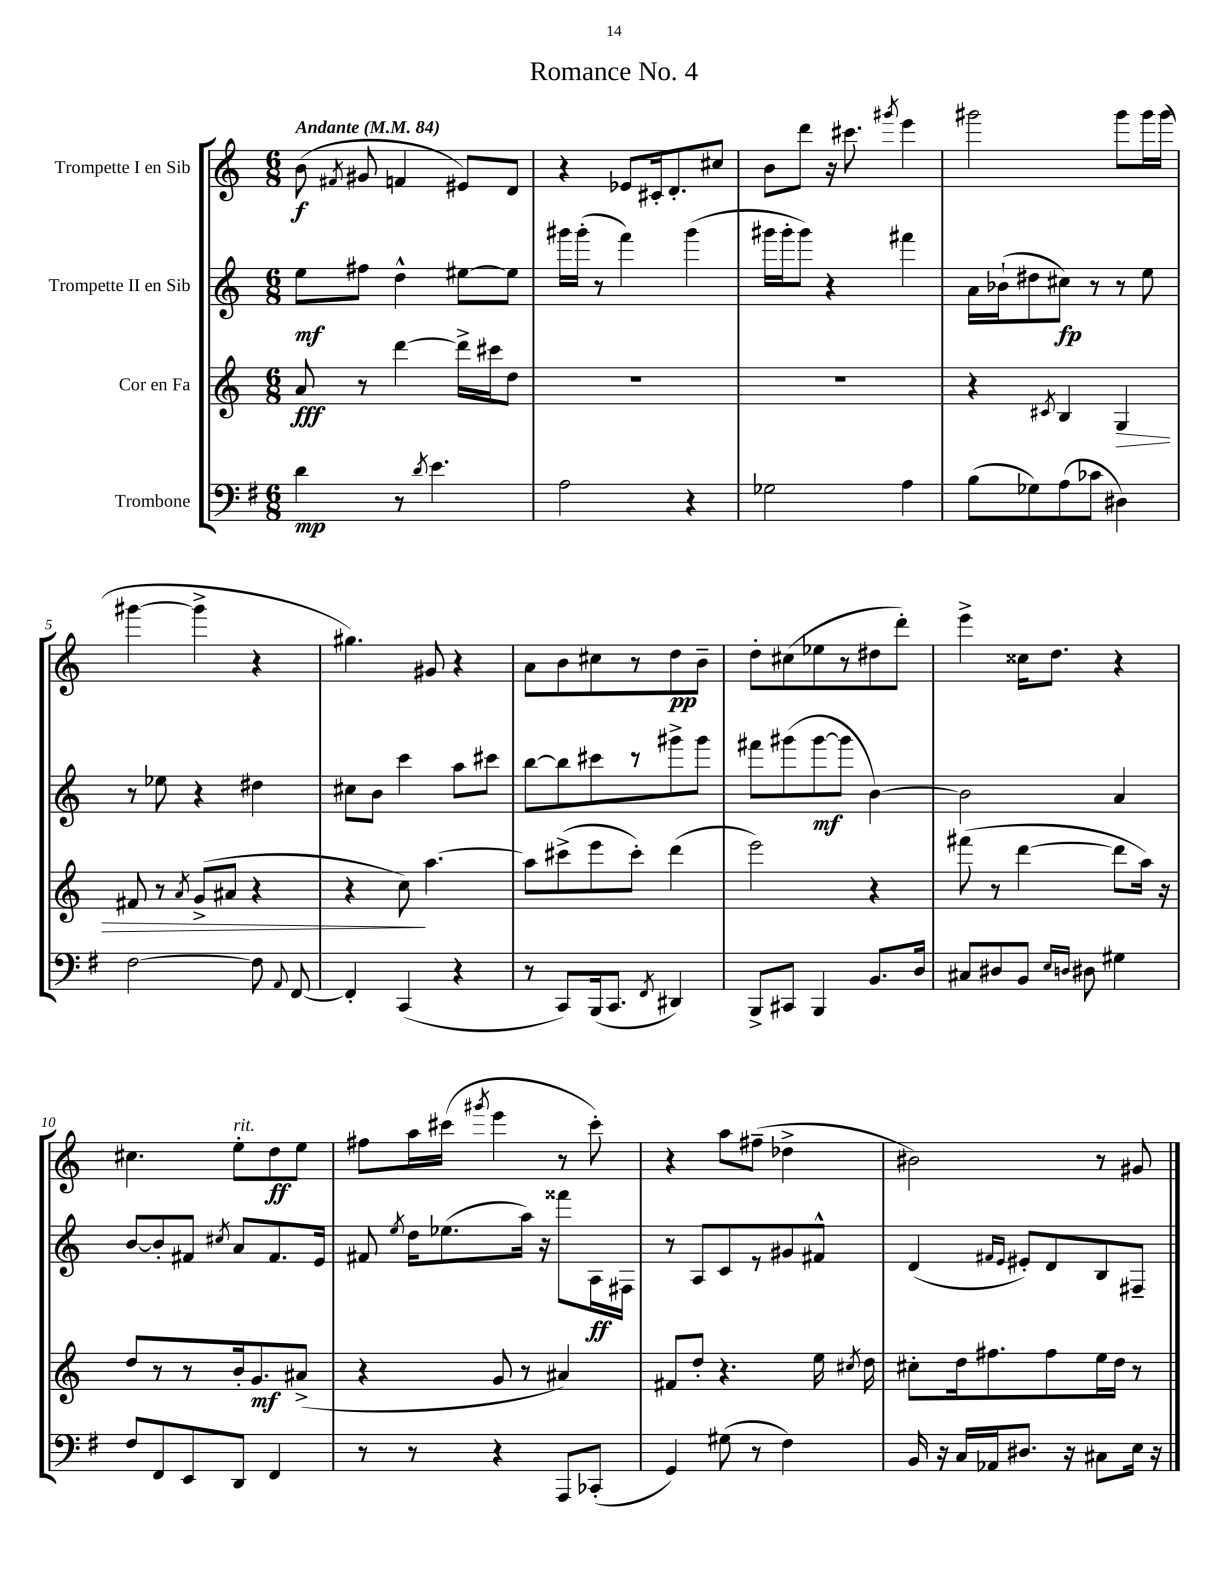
\header { title = "Romance No. 4" }
<<
\new StaffGroup <<
\new Staff = "s0" \with { instrumentName = "Trompette I en Sib" } {
    \clef treble \key c \major \numericTimeSignature \time 6/8 \tempo "Andante" 4 = 84
    \autoBeamOff b'8\f( \acciaccatura { fis'8 } gis'8 f'4 eis'8[) d'8] |
    r4 ees'8[ cis'16-. d'8.-. cis''8] |
    b'8[ d'''8] r16 cis'''8. \acciaccatura { gis'''8 } e'''4 |
    gis'''2 gis'''8[ gis'''16 gis'''16]( |
    gis'''4~ gis'''4-> r4 |
    gis''4.) gis'8 r4 |
    a'8[ b'8 cis''8 r8 d''8\pp b'8]-- |
    d''8[-. cis''8( ees''8 r8 dis''8 d'''8]-.) |
    e'''4-> cisis''16[ d''8.] r4 |
    cis''4. e''8[-.^\markup { \italic "rit." } d''8\ff e''8] |
    fis''8[ a''16 cis'''16]( \acciaccatura { gis'''8 } e'''4 r8 cis'''8-.) |
    r4 a''8[ fis''8]--( des''4-> |
    bis'2) r8 gis'8 \bar "|." |
}
\new Staff = "s1" \with { instrumentName = "Trompette II en Sib" } {
    \clef treble \key c \major \numericTimeSignature \time 6/8
    \autoBeamOff e''8[\mf fis''8] d''4-^ eis''8[~ eis''8] |
    gis'''16[ gis'''16]-.( r8 f'''4) gis'''4( |
    gis'''16[ gis'''16-. gis'''8]) r4 fis'''4 |
    a'16[ bes'16-!( dis''8 cis''8]\fp) r8 r8 e''8 |
    r8 ees''8 r4 dis''4 |
    cis''8[ b'8] c'''4 a''8[ cis'''8] |
    b''8[~ b''8 cis'''8 r8 gis'''8-> gis'''8] |
    fis'''8[ gis'''8( gis'''8~\mf gis'''8] b'4~) |
    b'2 a'4 |
    b'8[~ b'8-. fis'8] \acciaccatura { cis''8 } a'8[ fis'8. e'16] |
    fis'8 \acciaccatura { e''8 } d''16[ ees''8.( a''16]) r16 fisis'''8[ a16\ff fis16] |
    r8 a8[ c'8 r8 gis'8 fis'8]-^ |
    d'4( \grace { fis'16[ e'16] } eis'8[-.) d'8 b8 fis8]-- \bar "|." |
}
\new Staff = "s2" \with { instrumentName = "Cor en Fa" } {
    \clef treble \key c \major \numericTimeSignature \time 6/8
    \autoBeamOff a'8\fff r8 d'''4~ d'''16[-> cis'''16 d''8] |
    R2. |
    R2. |
    r4 \acciaccatura { cis'8 } b4 g4\> |
    fis'8 r8 \acciaccatura { a'8 } g'8[->( ais'8] r4 |
    r4 c''8\!) a''4.~ |
    a''8[ cis'''8->( e'''8 cis'''8]-.) d'''4( |
    e'''2) r4 |
    fis'''8( r8 d'''4~ d'''8[ a''16]) r16 |
    d''8[ r8 r8 b'16-. g'8.\mf ais'8]->( |
    r4 g'8 r8 ais'4) |
    fis'8[ d''8]-. r4. e''16 \acciaccatura { cis''8 } d''16 |
    cis''8[-. d''16 fis''8. fis''8 e''16 d''16] r8 \bar "|." |
}
\new Staff = "s3" \with { instrumentName = "Trombone" } {
    \clef bass \key g \major \numericTimeSignature \time 6/8
    \autoBeamOff d'4\mp r8 \acciaccatura { d'8 } e'4. |
    a2 r4 |
    ges2 a4 |
    b8[( ges8) a8( ces'8] dis4) |
    fis2~ fis8 \appoggiatura { a,8 } fis,8~ |
    fis,4-. c,4( r4 |
    r8 c,8[) b,,16( c,8.] \acciaccatura { fis,8 } dis,4) |
    b,,8[-> cis,8] b,,4 b,8.[ d16] |
    cis8[ dis8 b,8] \grace { e16[ d16] } dis8 gis4 |
    fis8[ fis,8 e,8 d,8] fis,4 |
    r8 r8 r4 a,,8[ ces,8]-.( |
    g,4) gis8( r8 fis4) |
    b,16 r16 c16[ aes,16 dis8.] r16 cis8[ e16] r16 \bar "|." |
}
>>
>>
